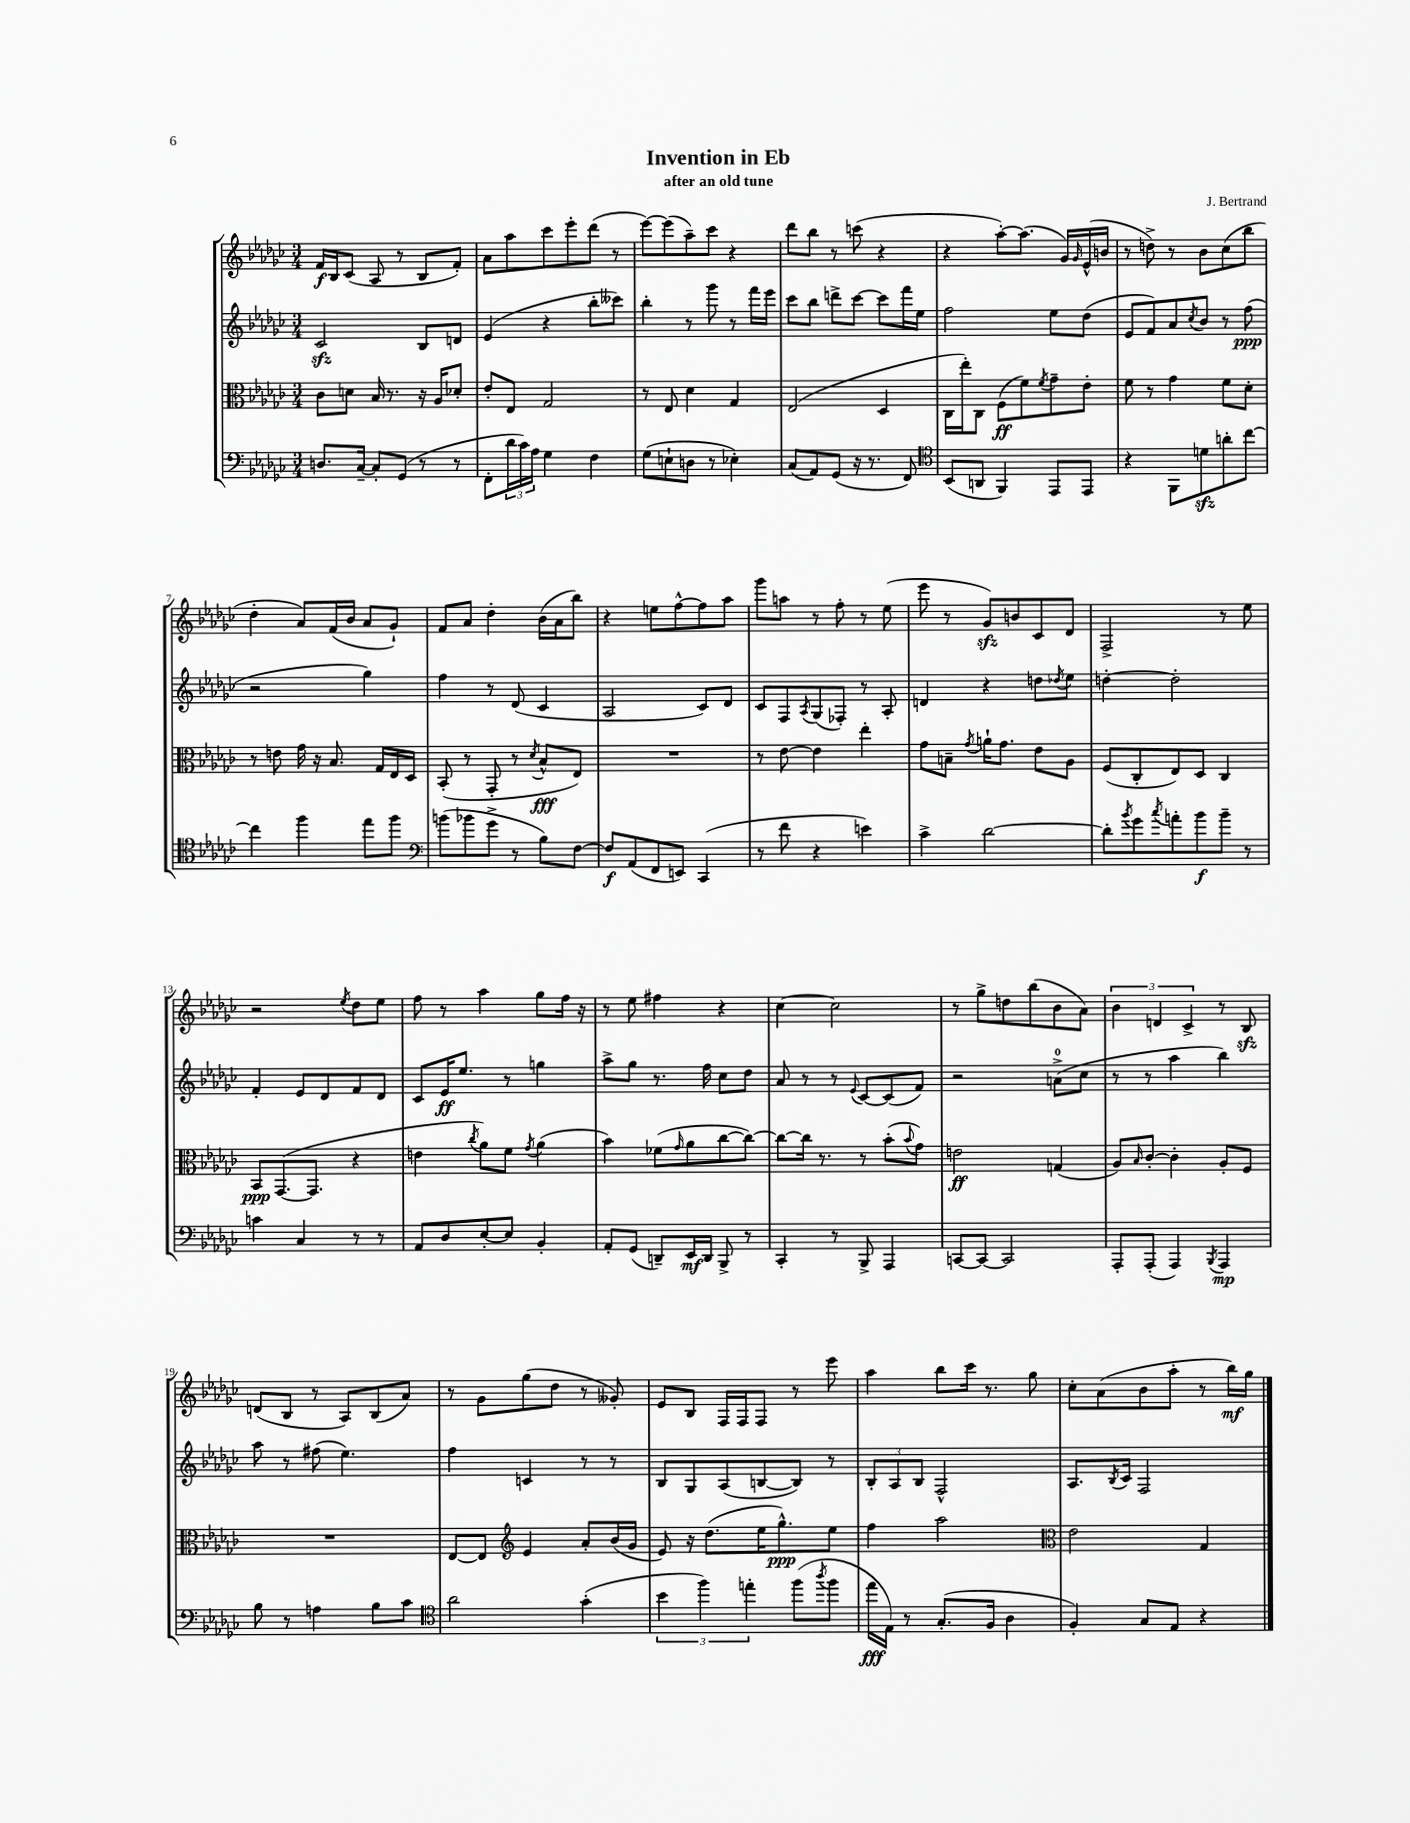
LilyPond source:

\header { title = "Invention in Eb" composer = "J. Bertrand" subtitle = "after an old tune" }
<<
\new StaffGroup <<
\new Staff = "s0" {
    \clef treble \key ges \major \numericTimeSignature \time 3/4
    f'16\f bes16 ces'8( aes8 r8 bes8 f'8-.) |
    aes'8 aes''8 ces'''8 ees'''8-. des'''8( r8 |
    ees'''8~) ees'''8( aes''8--) ces'''8 r4 |
    des'''8 bes''8 r8 c'''8( r4 |
    r4 aes''8~-.) aes''8.( ges'16) \grace { ges'16 } ees'16-^( b'16 |
    r8 d''8->) r8 bes'8 ces''8( bes''8 |
    des''4-. aes'8) f'16( bes'16 aes'8 ges'8-!) |
    f'8 aes'8 des''4-. bes'16( aes'16 bes''8) |
    r4 e''8 f''8~-^ f''8 aes''8 |
    ges'''8 a''8 r8 f''8-. r8 ees''8( |
    ees'''8 r8 ges'8\sfz) b'8 ces'8 des'8 |
    f2-> r8 ees''8 |
    r2 \acciaccatura { ees''8 } des''8 ees''8 |
    f''8 r8 aes''4 ges''8 f''16 r16 |
    r8 ees''8 fis''4 r4 |
    ces''4~ ces''2 |
    r8 ges''8-> d''8 bes''8( bes'8 aes'8) |
    \tuplet 3/2 { bes'4 d'4 ces'4-> } r8 bes8\sfz |
    d'8( bes8 r8 aes8) bes8( aes'8) |
    r8 ges'8 ges''8( des''8 r8 geses'8-.) |
    ees'8 bes8 f16 f16 f8 r8 ees'''8 |
    aes''4 bes''8 ces'''16 r8. ges''8 |
    ces''8-. aes'8( bes'8 aes''8-. r8 bes''16\mf) ges''16 \bar "|." |
}
\new Staff = "s1" {
    \clef treble \key ges \major \numericTimeSignature \time 3/4
    ces'2\sfz bes8 d'8 |
    ees'4( r4 bes''8-. ceses'''8) |
    bes''4-. r8 ges'''8 r8 f'''16 ees'''16 |
    ces'''8 bes''8 d'''8-> ces'''8~ ces'''8 f'''16 ees''16 |
    f''2 ees''8 des''8( |
    ees'8 f'8) aes'8 \acciaccatura { ces''8 } bes'8 r8 f''8\ppp( |
    r2 ges''4) |
    f''4 r8 des'8( ces'4 |
    aes2 ces'8) des'8 |
    ces'8 f8 \acciaccatura { aes8 } ges8( fes8-.) r8 aes8-. |
    d'4 r4 d''8 \acciaccatura { des''8 } ees''8 |
    d''4~-. d''2-. |
    f'4-. ees'8 des'8 f'8 des'8 |
    ces'8 ees'16\ff ees''8. r8 g''4 |
    aes''8-> ges''8 r8. f''16 ces''8 des''8 |
    aes'8 r8 r8 \appoggiatura { ees'8 } ces'8~ ces'8( f'8) |
    r2 a'8-0->( ces''8 |
    r8 r8 aes''4 bes''4) |
    aes''8 r8 fis''8( ees''4.) |
    f''4 c'4 r8 r8 |
    bes8 ges8 aes8( b8~ b8) r8 |
    \tuplet 3/2 { bes8-. aes8 bes8 } f2-^ |
    aes8. \acciaccatura { bes8 } ces'16 f2 \bar "|." |
}
\new Staff = "s2" {
    \clef alto \key ges \major \numericTimeSignature \time 3/4
    ces'8 d'8 bes16 r8. r16 aes16 des'8-. |
    ees'8-. ees8 ges2 |
    r8 ees8 des'4 ges4 |
    ees2( des4 |
    ces16 ees''16-.) ces8 f8\ff( f'8) \acciaccatura { f'8 } ges'8-- ees'8-. |
    f'8 r8 ges'4 f'8 des'8-. |
    r8 e'8 ges'16 r16 bes8. ges16 ees16 des16 |
    bes,8-.( r8 ges,8-. r8 \acciaccatura { des'8 } bes8-^\fff ees8) |
    R2. |
    r8 ees'8~ ees'4 ees''4-. |
    ges'8 b8-- \acciaccatura { ges'8 } a'16-! ges'8. ees'8 aes8 |
    f8( ces8-. ees8) des8 ces4 |
    bes,8\ppp ges,8.~( ges,8. r4 |
    e'4 \acciaccatura { ces''8 } aes'8) f'8 \acciaccatura { ges'8 } aes'4( |
    bes'4) fes'8( \grace { ges'16 } aes'8 ces''8~ ces''8~) |
    ces''8~ ces''16 r8. r8 bes'8-.( \appoggiatura { bes'8 } ges'8) |
    e'2\ff g4( |
    aes8) \grace { bes16 } ces'8~-. ces'4-. aes8-. f8 |
    R2. |
    ees8~ ees8 \clef treble ees'4 aes'8-. bes'16( ges'16 |
    ees'8) r16 des''8.( ees''16 ges''8.-^\ppp) ees''8 |
    f''4 aes''2 |
    \clef alto ees'2 ges4 \bar "|." |
}
\new Staff = "s3" {
    \clef bass \key ges \major \numericTimeSignature \time 3/4
    d8. ces16~-- ces8-. ges,8( r8 r8 |
    f,8-. \tuplet 3/2 { des'16 ces'16) aes16 } ges4 f4 |
    ges8( e8-! d8 r8 ees4-.) |
    ces8( aes,8) ges,8( r16 r8. f,8) |
    \clef tenor bes,8( a,8 f,4) ees,8 ees,8 |
    r4 f,8 d'8\sfz a'8-. ces''8~ |
    ces''4 f''4 ees''8 f''8 |
    \clef bass b'8( bes'8 ges'8-> r8 bes8) f8~ |
    f8\f aes,8( f,8 e,8) ces,4( |
    r8 f'8 r4 e'4) |
    ces'4-> des'2~ |
    des'8-. \acciaccatura { bes'8 } ges'8 \acciaccatura { ces''8 } a'8-. bes'8\f bes'8-- r8 |
    c'4 ces4 r8 r8 |
    aes,8 des8 ees8~-. ees8 bes,4-. |
    aes,8-. ges,8( d,8--) ees,16\mf d,16 bes,,8-> r8 |
    ces,4-. r8 bes,,8-> aes,,4 |
    c,8~ c,8~ c,2 |
    aes,,8-. aes,,8-.( aes,,4) \acciaccatura { bes,,8 } aes,,4\mp |
    bes8 r8 a4 bes8 ces'8 |
    \clef tenor aes'2 ges'4-.( |
    \tuplet 3/2 { bes'4 f''4) e''4-. } f''8( \acciaccatura { aes''8 } f''8 |
    ees''16\fff ees16) r8 ges8.-.( f16 aes4 |
    f4-.) ges8 ees8 r4 \bar "|." |
}
>>
>>
